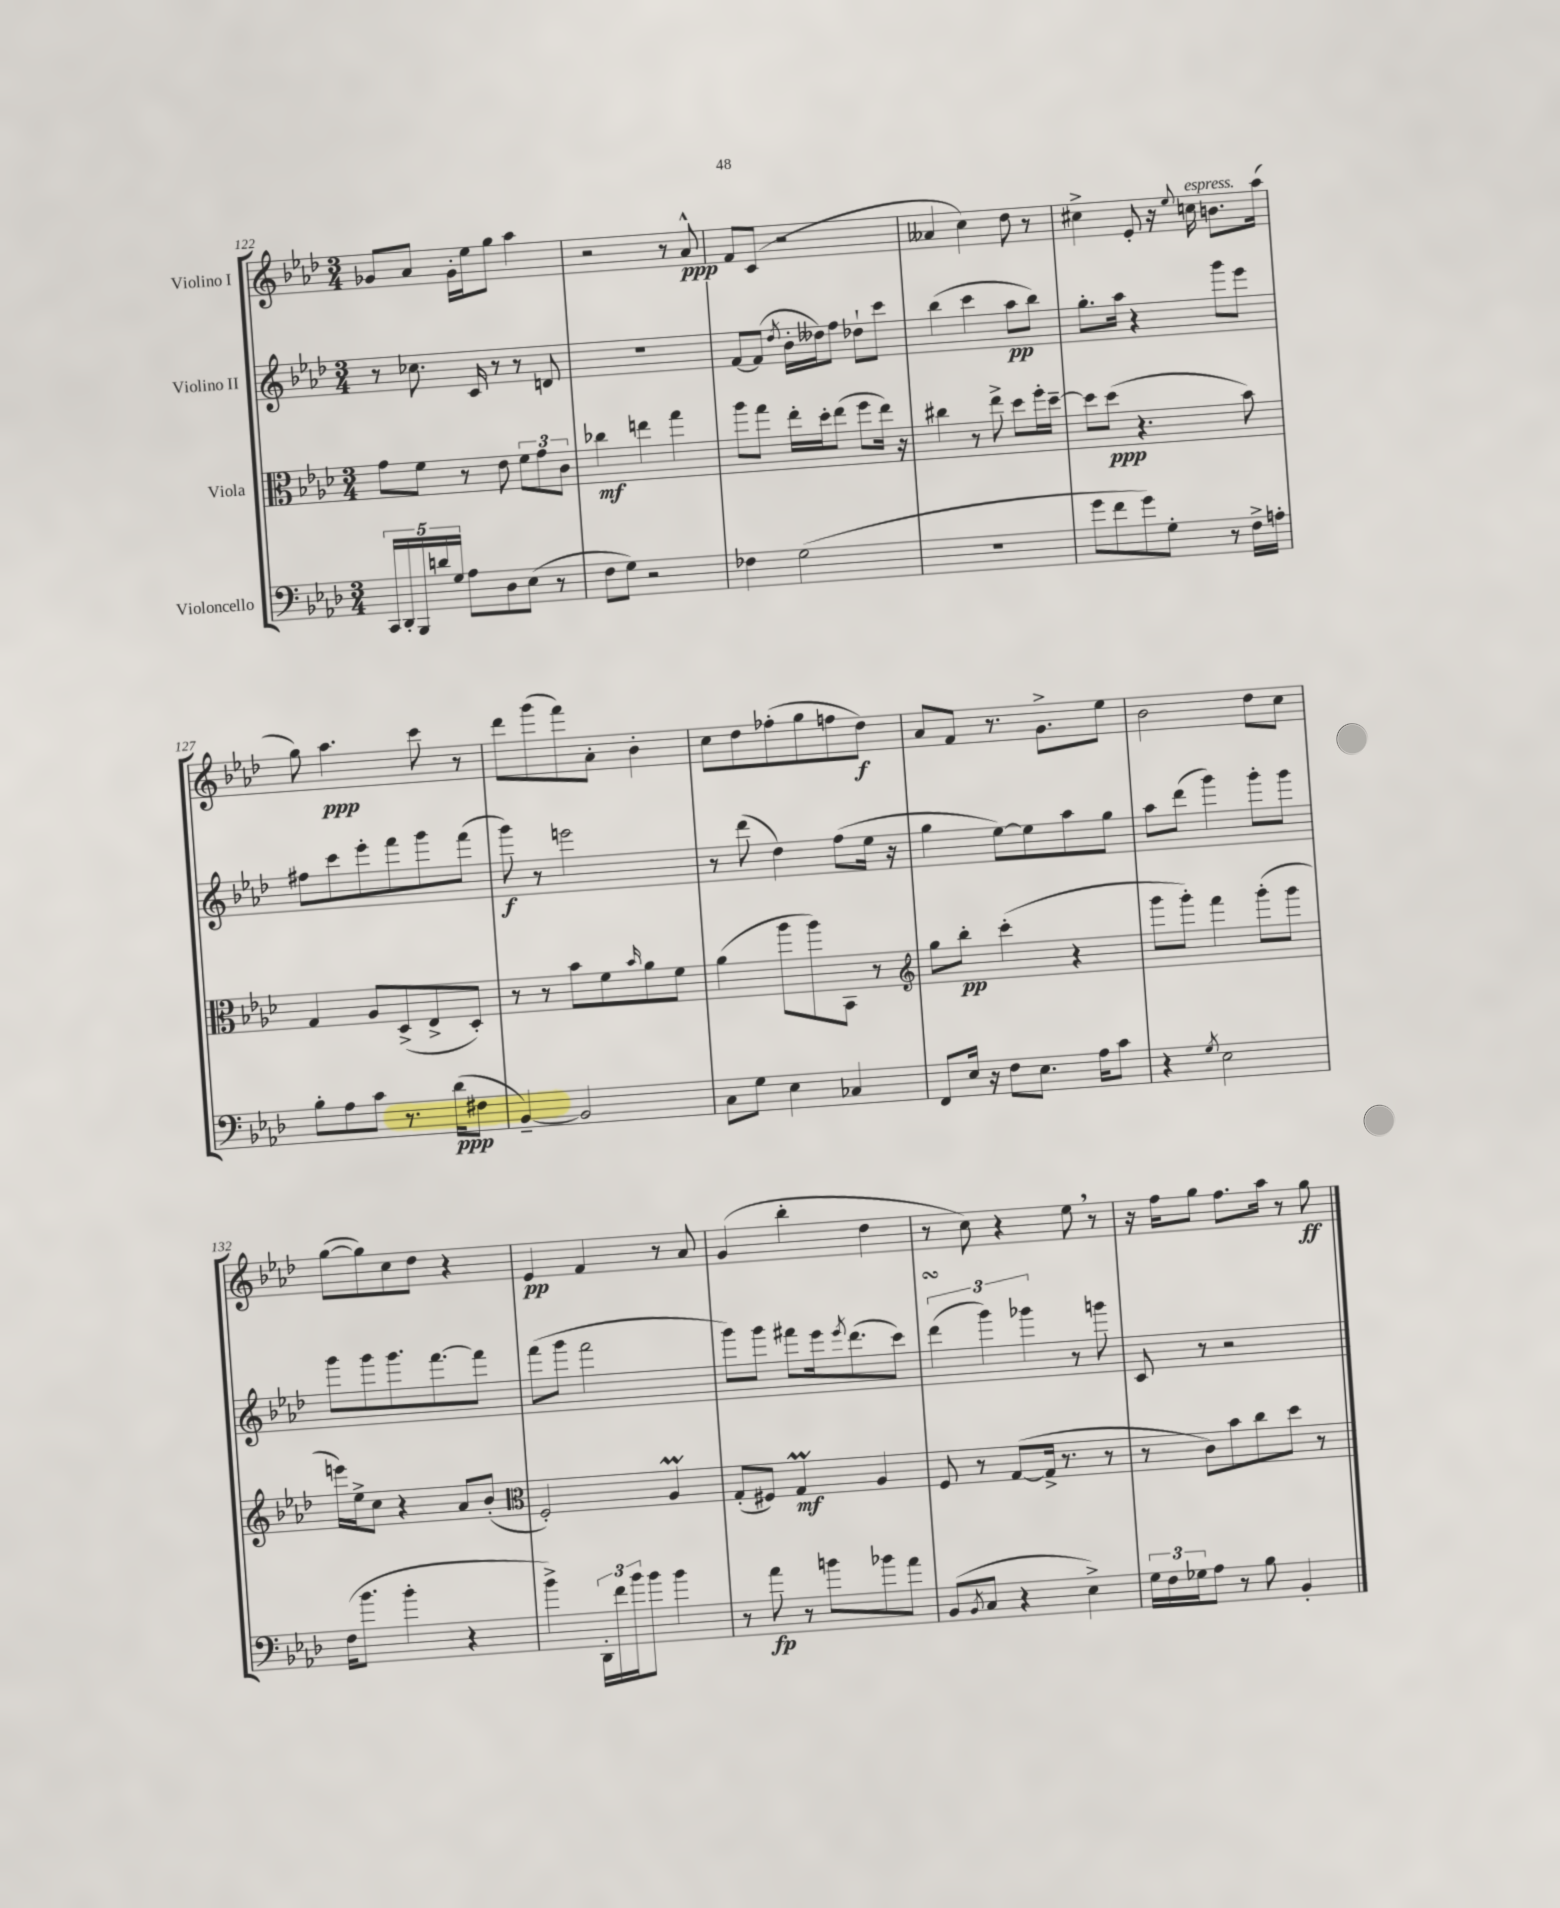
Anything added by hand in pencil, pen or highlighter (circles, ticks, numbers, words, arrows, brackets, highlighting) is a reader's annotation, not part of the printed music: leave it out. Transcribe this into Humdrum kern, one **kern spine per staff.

**kern	**kern	**kern	**kern
*staff4	*staff3	*staff2	*staff1
*clefF4	*clefC3	*clefG2	*clefG2
*k[b-e-a-d-]	*k[b-e-a-d-]	*k[b-e-a-d-]	*k[b-e-a-d-]
*M3/4	*M3/4	*M3/4	*M3/4
20CC/LL	8g\L	8r	8g-/L
20DD-'/	.	.	.
20BBB-/	.	.	.
.	8f\J	8.cc-\	8a-/J
20d/	.	.	.
20G/JJ	.	.	.
8A-\L	8r	.	16g-'\LL
.	.	16c/	16ee-\J
8D-\	8e-\	8r	8gg\J
(8E-\J	12f\L	8r	4aa-\
.	12g\	.	.
8r	.	8d/	.
.	12c\J	.	.
=	=	=	=
8F\L	4cc-\	2.r	2r
8G\J)	.	.	.
2r	4ee\	.	.
.	4gg\	.	8r
.	.	.	8a-^^/
=	=	=	=
4F-\	8aa-\L	[8f/L	8f/L
.	8gg\J	(8f/]J	(8c/J
.	.	8qdd-/	.
(2G\	16ee-'\LL	16b-'\LL	2r
.	16dd-'\J	16dd--\J)	.
.	(8ee-\J	8ff\J	.
.	8ff\L	8dd-`\L	.
.	16ee-\Jk)	8ccc\J	.
.	16r	.	.
=	=	=	=
2.r	4cc#\	(4bb-\	4a--/
.	8r	4ccc\	4cc\)
.	8ee-^\	.	.
.	8dd-\L	8aa-\L	8dd-\
.	16ff'\L	8bb-\J)	8r
.	[16dd-~\JJ	.	.
=	=	=	=
8g\L	8dd-\]L	8.gg'\L	4cc#^\
8f\	(8dd-\J	.	.
.	.	16aa-\Jk	.
8g\)	4.r	4r	8e-'/
8G'\J	.	.	16r
.	.	.	8qqee-/
.	.	.	16cc\
8r	.	8ggg\L	8.b\L
16F^\LL	8b-\)	8eee-\J	.
16A'\JJ	.	.	(16aa-\Jk
=	=	=	=
8B-'\L	4G/	8ff#\L	8gg\)
8A-\	.	8ccc\	4.aa-\
8c\J	8A-/L	8eee-'\	.
8.r	(8D-^/	8fff\	.
.	8E-^/	8ggg\	8ccc\
(16d-\LK	.	.	.
8F#\J	8D-'/J)	(8fff\J	8r
=	=	=	=
[4BB-~/)	8r	8ggg\)	8ddd-\L
.	8r	8r	(8ggg\
2BB-/]	8b-\L	2eee\	8fff\)
.	8f\	.	8a-'\J
.	16qqb-/	.	.
.	8a-\	.	4b-'\
.	8f\J	.	.
=	=	=	=
8C\L	(4a-\	8r	8cc\L
8G\J	.	(8ddd-\	8dd-\
4E-\	8aa-\L	4dd-\)	(8ff-'\
.	8aa-\)	.	8gg\
4C-/	8BB-\J	(8ff\L	8ff\
.	8r	16ee-\Jk	8dd-\J)
.	.	16r	.
=	=	=	=
*	*clefG2	*	*
8FF/L	8gg\L	4gg\	8a-/L
16E-/Jk	8bb-'\J	.	8f/J
16r	.	.	.
8F\L	(4ccc'\	[8ee-\L)	8.r
8.E-\J	.	8ee-\]	.
.	.	.	8.g^\L
.	4r	8aa-\	.
16A-\LK	.	.	.
8c\J	.	8gg\J	8ee-\J
=	=	=	=
4r	8ggg\L	8aa-\L	2b-\
.	8ggg'\J)	(8ddd-\J	.
8qG/	.	.	.
2E-\	4fff\	4ggg\)	.
.	(8ggg'\L	8ggg'\L	8dd-\L
.	8ggg\J	8ggg\J	8cc\J
=	=	=	=
(16F\LK	16eee\LL)	8ggg\L	([8gg\L
8.b-\J	16ee-^\J	.	.
.	8cc\J	8ggg\	8gg\])
4b-'\	4r	8.ggg\	8cc\
.	.	.	8dd-\J
.	.	[8.fff\	.
4r	8a-/L	.	4r
.	(8b-'/J	8fff\]J	.
=	=	=	=
*	*clefC3	*	*
4b-^\)	2F'/)	(8fff\L	4e-/
.	.	8ggg\J	.
24DD-'\LL	.	2fff\	4f/
24f\	.	.	.
24b-\J	.	.	.
8b-\J	.	.	.
4b-\	4A-/	.	8r
.	.	.	8a-/
=	=	=	=
8r	(8G'/L	8ggg\L)	(4g/
8a-\	8F#/J)	8ggg\J	.
8r	4G/	8fff#\L	4bb-'\
8b\L	.	16eee-\k	.
.	.	8qeee-/	.
.	.	(8.ddd-\	.
8b-\	4A-/	.	4dd-\
8a-\J	.	8ccc\J)	.
=	=	=	=
(8BB-/L	8F/	(6ddd-\	8r
8qBB-/	.	.	.
8C/J	8r	.	8cc\)
.	.	6ggg\)	.
4r	([8G/L	.	4r
.	.	6ggg-\	.
.	16G^/]Jk	.	.
.	8.r	.	.
4E-^\)	.	8r	8ee-\
.	8r	8ggg\	8r
=	=	=	=
24G\LL	8r	8c/	16r
24F\	.	.	.
.	.	.	16ff\LK
24G-\J	.	.	.
8A-\J	8c\L)	8r	8gg\J
8r	8b-\	2r	8.ff\L
8B-\	8cc\	.	.
.	.	.	16aa-\Jk
4BB-'/	8dd-\J	.	8r
.	8r	.	8gg\
==	==	==	==
*-	*-	*-	*-
